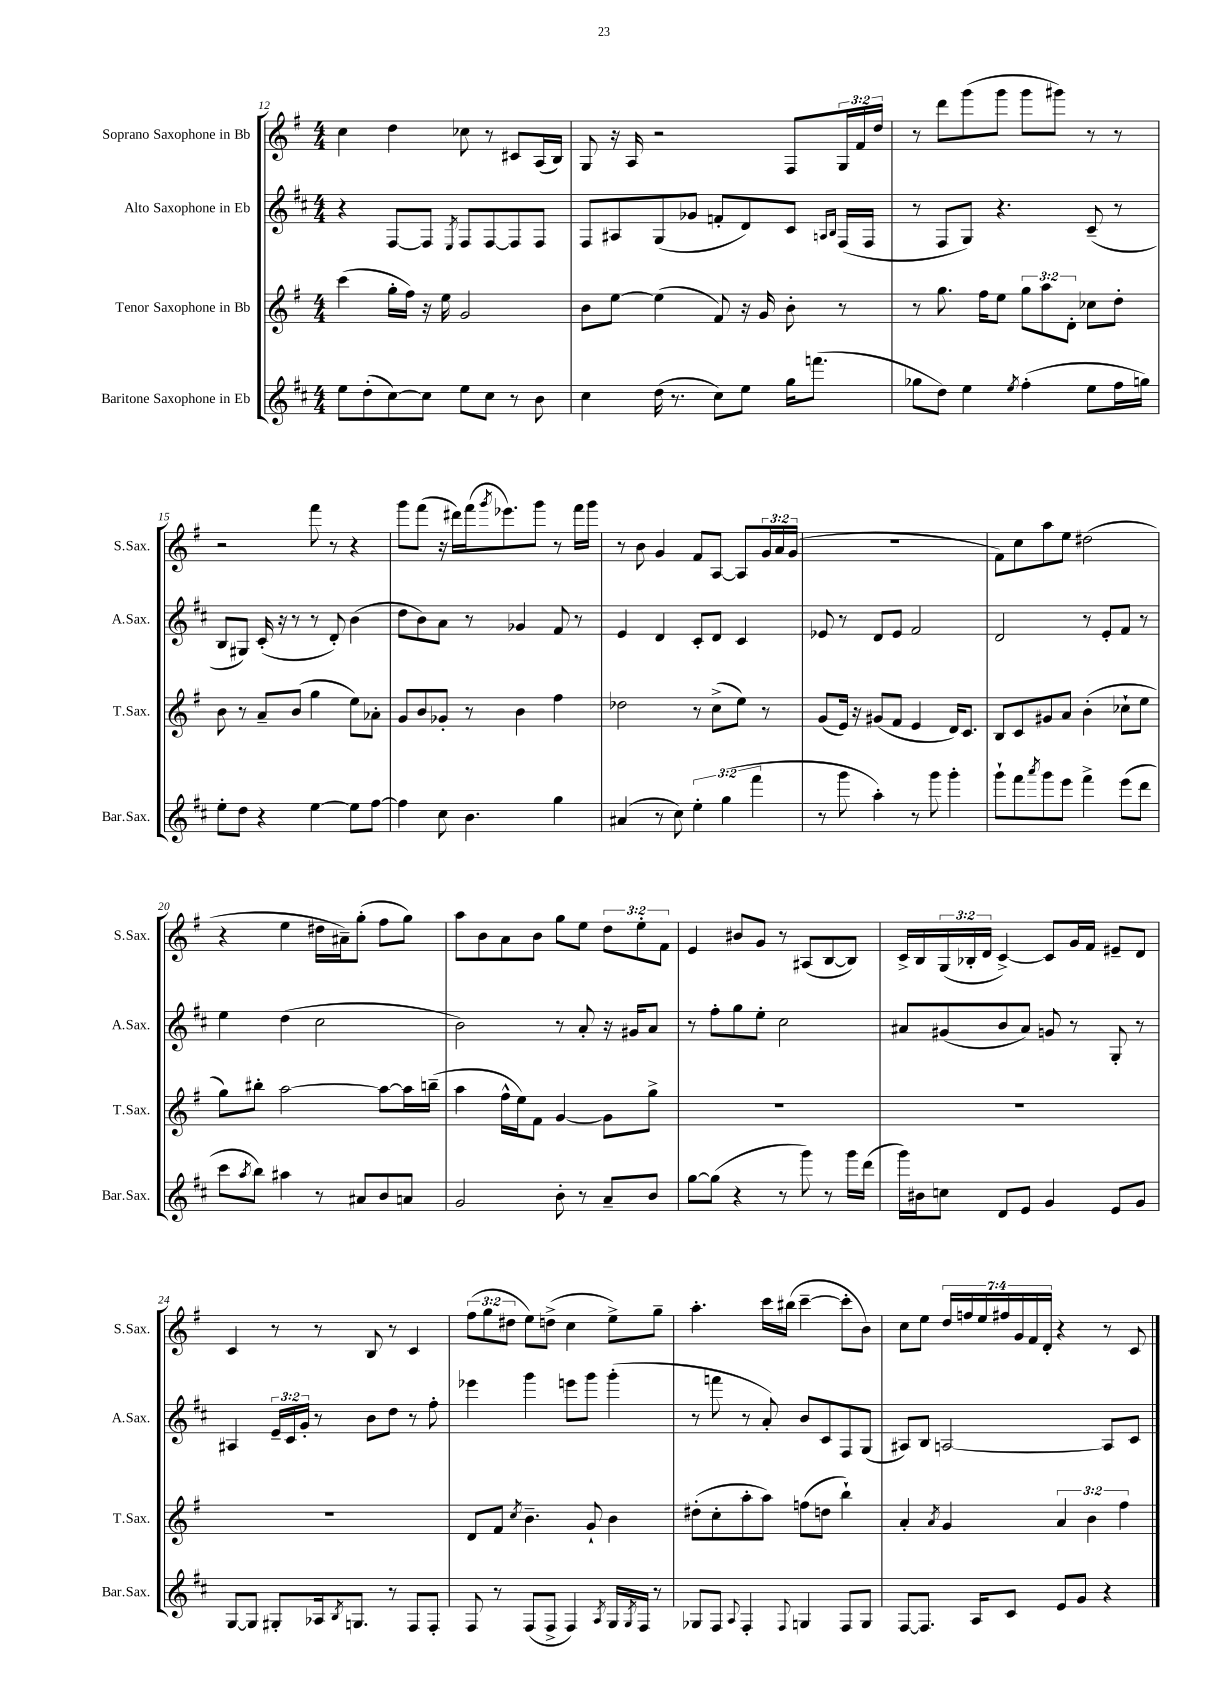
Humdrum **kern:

**kern	**kern	**kern	**kern
*part4	*part3	*part2	*part1
*staff4	*staff3	*staff2	*staff1
*I"Baritone Saxophone in Eb	*I"Tenor Saxophone in Bb	*I"Alto Saxophone in Eb	*I"Soprano Saxophone in Bb
*I'Bar.Sax.	*I'T.Sax.	*I'A.Sax.	*I'S.Sax.
*clefG2	*clefG2	*clefG2	*clefG2
*k[f#c#]	*k[f#]	*k[f#c#]	*k[f#]
*M4/4	*M4/4	*M4/4	*M4/4
=12	=12	=12	=12
8ee\L	(4ccc\	4r	4cc\
(8dd'\	.	.	.
[8cc#\)	16gg'\LL	[8F#/L	4dd\
.	16ff#\JJ)	.	.
8cc#\J]	16r	8F#/J]	.
.	16ee\	.	.
.	.	8qE/	.
8ee\L	2g/	8F#/L	8cc-X\
8cc#\J	.	[8F#/	8r
8r	.	8F#/]	8c#X/L
8b\	.	8F#/J	(16A/L
.	.	.	16B/JJ)
=13	=13	=13	=13
4cc#\	8b\L	8F#/L	8G/
.	[8ee\J	8A#X/	16r
.	.	.	16A/
(16dd\	(4ee\]	(8G/	2r
8.r	.	.	.
.	.	8g-X/J	.
8cc#\L)	8f#/)	8fn'/L	.
8ee\J	16r	8d/)	.
.	16g/	.	.
16gg\KL	8b'\	8c#/J	8F#/L
(8.fffn\J	.	.	.
.	.	16qqAn/LL	.
.	.	16qqB/JJ	.
.	8r	(16F#/LL	24G/L
.	.	.	24f#/
.	.	16F#/JJ	.
.	.	.	24dd/JJ
=14	=14	=14	=14
8gg-X\L	8r	8r	8r
8dd\J)	8.gg\	8F#/L	8ddd\L
4ee\	.	8G/J)	(8ggg\
.	16ff#\KL	.	.
.	8ee\J	4.r	8ggg\J
8qee/	.	.	.
(4ff#'\	12gg\L	.	8ggg\L
.	12aa\	.	.
.	.	.	8ggg#X\J)
.	12d'\J	.	.
8ee\L	8cc-X\L	(8c#~/	8r
16ff#\L	8dd'\J	8r	8r
16ggn\JJ)	.	.	.
!!LO:LB:g=z
=15	=15	=15	=15
8ee'\L	8b\	8B/L	2r
8dd\J	8r	8G#X/J)	.
4r	8a~/L	(16c#'/	.
.	.	16r	.
.	(8b/J	8r	.
[4ee\	4gg\	8r	8fff#\
.	.	8d'/)	8r
8ee\L]	8ee\L)	(4b\	4r
[8ff#\J	8a-X'\J	.	.
=16	=16	=16	=16
4ff#\]	8g/L	8dd\L	8ggg\L
.	8b/	8b\)	(8fff#\J
8cc#\	8g-X'/J	8a\J	16r
.	.	.	16ddd#X\LL)
4.b\	8r	8r	(16fff#\J
.	.	.	8qggg/
.	.	.	8.eee-X\)
.	4b\	4g-X/	.
.	.	.	8ggg\J
4gg\	4ff#\	8f#/	8r
.	.	8r	16fff#\LL
.	.	.	16ggg\JJ
=17	=17	=17	=17
(4a#X/	2dd-X\	4e/	8r
.	.	.	8b\
8r	.	4d/	4g/
8cc#\)	.	.	.
6ee'\	8r	8c#'/L	8f#/L
.	(8cc^\L	8d/J	[8A/J
(6gg\	.	.	.
.	8ee\J)	4c#/	8A/L]
6fff#\	.	.	.
.	8r	.	24g/L
.	.	.	24a/
.	.	.	(24g/JJ
=18	=18	=18	=18
8r	(8g/L	8e-X/	1r
8ggg\	16e/Jk)	8r	.
.	16r	.	.
4aa'\)	(8g#X/L	8d/L	.
.	8f#/J	8e-/J	.
8r	4e/	2f#/	.
8ggg\	.	.	.
4ggg'\	16d/KL)	.	.
.	8.c/J	.	.
=19	=19	=19	=19
8ggg`\L	8B/L	2d/	8f#\L)
8fff#\	8c/	.	8cc\
8qaaa/	.	.	.
8ggg\	8g#X/	.	8aa\
8eee\J	8a/J	.	8ee\J
4fff#^\	(4b'\	8r	(2dd#X\
.	.	8e'/L	.
(8eee\L	8cc-X`\L	8f#/J	.
8ddd\J	8ee\J	8r	.
!!LO:LB:g=z
=20	=20	=20	=20
8ccc#\L	8gg\L)	4ee\	4r
8qaa/	.	.	.
8bb\J)	8bb#X'\J	.	.
4aa#X\	[2aa\	(4dd\	4ee\
8r	.	2cc#\	16dd#X\LL
.	.	.	16a#X~\J)
8a#X/L	.	.	(8gg'\J
8b/	8aa\L_	.	8ff#\L
8an/J	16aa\L]	.	8gg\J)
.	(16bbn~\JJ	.	.
=21	=21	=21	=21
2g/	4aa\	2b\)	8aa\L
.	.	.	8b\
.	16ff#^^\LL	.	8a\
.	16ee\J)	.	.
.	8f#\J	.	8b\J
8b'\	[4g/	8r	8gg\L
8r	.	8a'/	8ee\J
8a~/L	8g\L]	16r	12dd\L
.	.	16g#X/KL	.
.	.	.	12ee'\
8b/J	8gg^\J	8a/J	.
.	.	.	12f#\J
=22	=22	=22	=22
[8gg\L	1r	8r	4e/
(8gg\J]	.	8ff#'\L	.
4r	.	8gg\	8b#X/L
.	.	8ee'\J	8g/J
8r	.	2cc#\	8r
8ggg\)	.	.	(8A#X/L
8r	.	.	[8B/
16ggg\LL	.	.	8B/J])
(16ddd\JJ	.	.	.
=23	=23	=23	=23
16ggg\LL)	1r	8a#X/L	16c^/LL
16b#X\J	.	.	16B/
8ccn\J	.	(8g#X/	(24G/
.	.	.	24B-X'/
.	.	.	24d/JJ
8d/L	.	8b/	[4c^/)
8e/J	.	8a#/J)	.
4g/	.	8gn/	8c/L]
.	.	8r	16g/L
.	.	.	16f#/JJ
8e/L	.	8G'/	8e#X~/L
8g/J	.	8r	8d/J
!!LO:LB:g=z
=24	=24	=24	=24
[8G/L	1r	4A#X/	4c/
8G/J]	.	.	.
8G#X'/L	.	24e~/LL	8r
.	.	24c#/	.
.	.	24g'/JJ	.
16A-X/k	.	8r	8r
8qB/	.	.	.
8.Gn/J	.	.	.
.	.	8b\L	8B/
8r	.	8dd\J	8r
8F#/L	.	8r	4c/
8F#'/J	.	8ff#'\	.
=25	=25	=25	=25
8F#/	8d/L	4eee-X\	(12ff#\L
.	.	.	12gg\
8r	8f#/J	.	.
.	.	.	12dd#X\J
.	8qcc/	.	.
(8F#/L	4.b~\	4ggg\	8ee\L)
8F#^/J	.	.	(8ddn^\J
4F#/)	.	8eeen\L	4cc\
.	8g`/	8ggg\J	.
8qA/	.	.	.
16G/LL	4b\	(4ggg'\	8ee^\L)
8qG/	.	.	.
16F#/JJ	.	.	.
8r	.	.	8gg~\J
=26	=26	=26	=26
8G-X/L	(8dd#X'\L	8r	4.aa'\
8F#/J	8cc'\	8fffn\	.
8qqA/	.	.	.
4F#'/	8aa'\	8r	.
.	8aa\J)	8a'/)	16ccc\LL
.	.	.	(16bb#X\JJ
8qqF#/	.	.	.
4Gn/	(8ffn\L	8b/L	[4ccc~\
.	8ddn\J	8c#/	.
8F#/L	4bb`\)	8F#/	8ccc'\L]
8G/J	.	(8G/J	8b\J)
=27	=27	=27	=27
[8F#/L	4a'/	8A#X/L)	8cc\L
8.F#/J]	.	8B/J	8ee\J
.	8qa/	.	.
.	4g/	[2An/	28dd/LL
.	.	.	28ffn/
16A/KL	.	.	.
.	.	.	28ee/
.	.	.	28ff#X/
8c#/J	.	.	.
.	.	.	28g/
.	.	.	28f#/
.	.	.	28d'/JJ
8e/L	6a/	.	4r
8g/J	.	.	.
.	6b\	.	.
4r	.	8A/L]	8r
.	6ff#\	.	.
.	.	8c#/J	8c/
==	==	==	==
*-	*-	*-	*-
